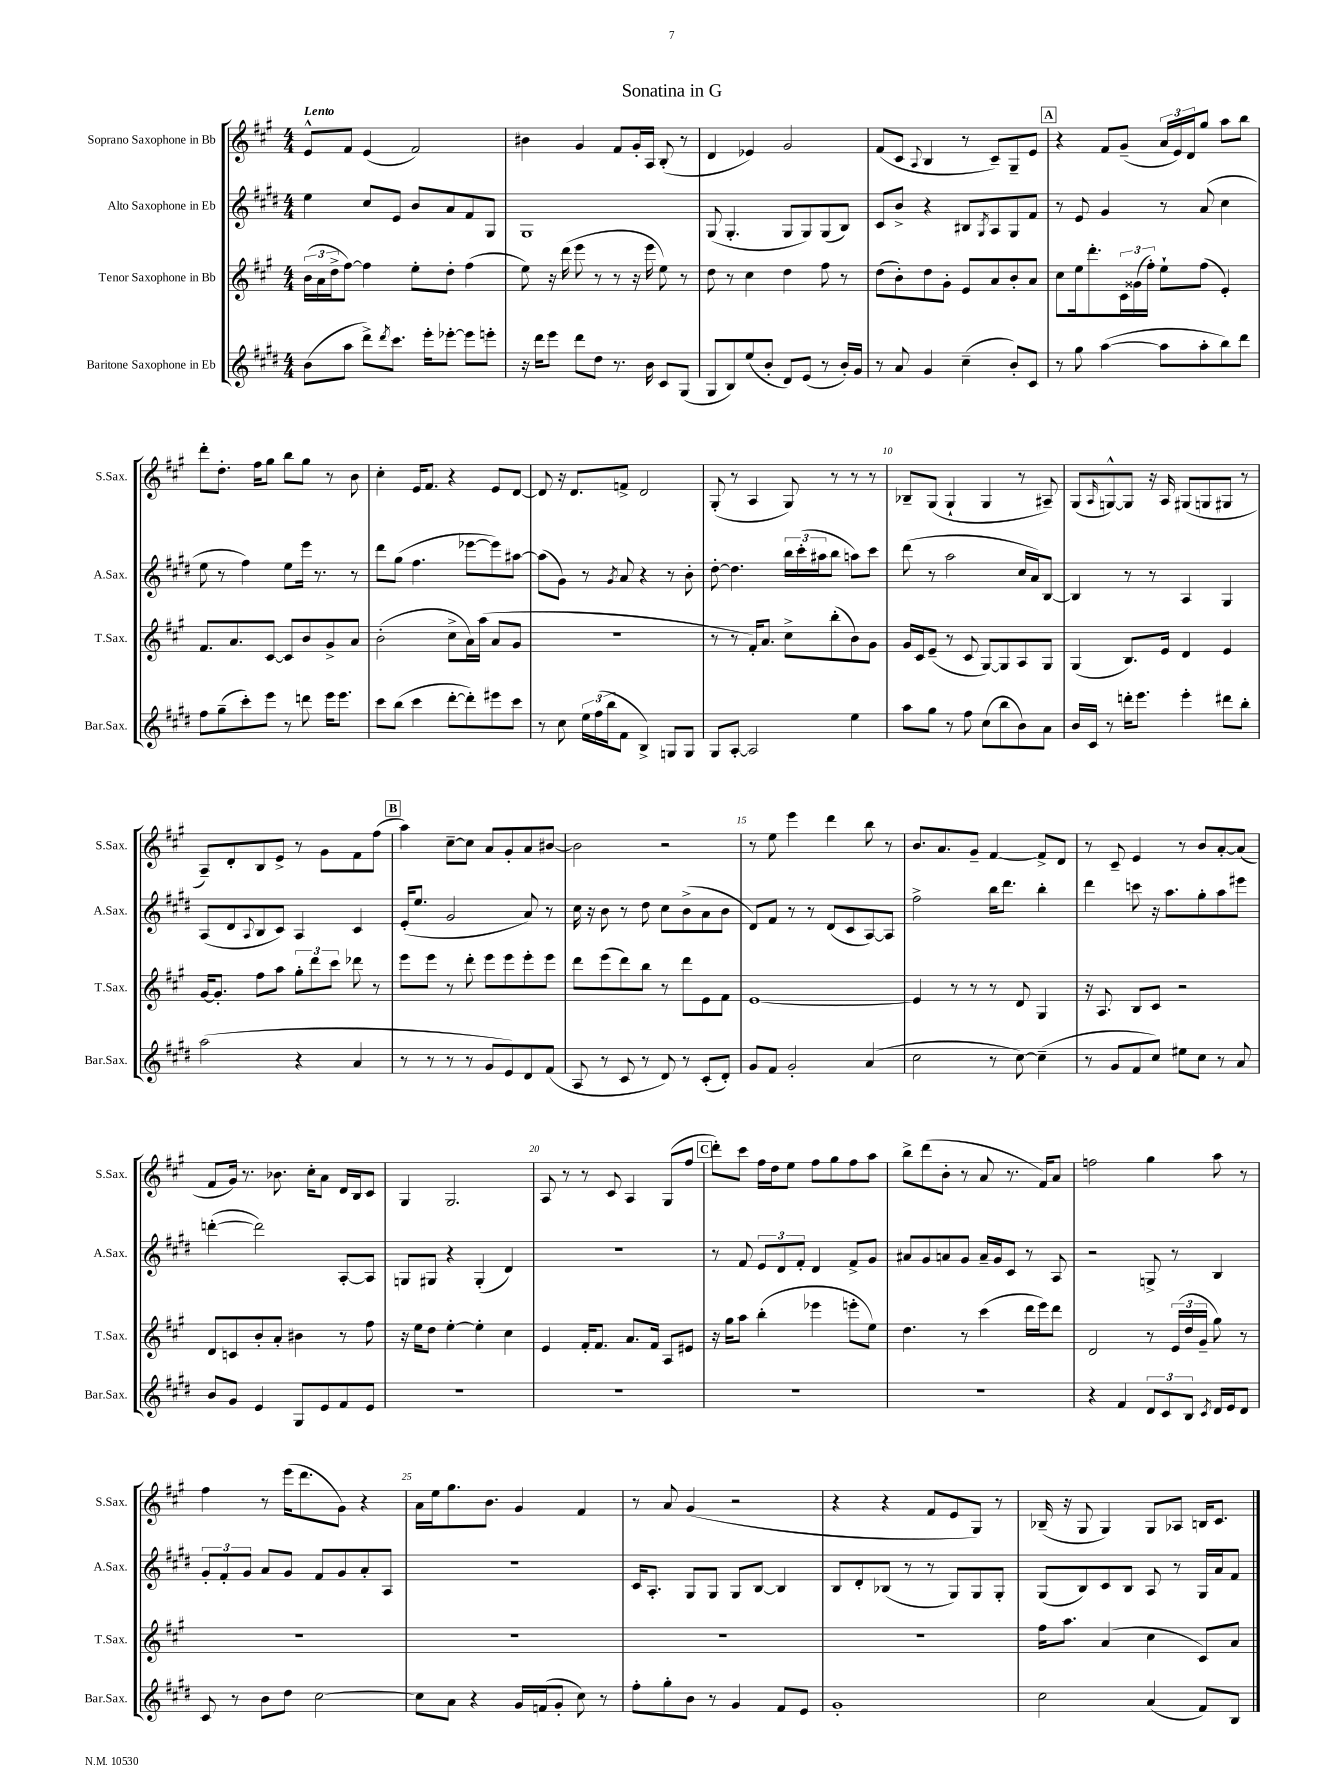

**kern	**kern	**kern	**kern
*staff4	*staff3	*staff2	*staff1
*clefG2	*clefG2	*clefG2	*clefG2
*k[f#c#g#d#]	*k[f#c#g#]	*k[f#c#g#d#]	*k[f#c#g#]
*M4/4	*M4/4	*M4/4	*M4/4
(8b\L	(24b\LL	4ee\	8e^^/L
.	24a\	.	.
.	24dd^\J	.	.
8aa\J	[8ff#\J)	.	8f#/J
8ddd#^\L)	4ff#\]	8cc#/L	(4e/
8qddd#/	.	.	.
8.ccc#\J	.	8e/J	.
.	8ee'\L	8b/L	2f#/)
16eee'\LK	.	.	.
[8eee-'\J	8dd'\J	8a/	.
8eee-\]L	(4ff#\	8f#/	.
8eee'\J	.	8G#/J	.
=	=	=	=
16r	8ee\)	1G#	4b#\
16ddd#\LK	.	.	.
8eee\J	16r	.	.
.	(16ddd\	.	.
8ddd#\L	8eee\	.	4g#/
8dd#\J	8r	.	.
8.r	8r	.	8f#/L
.	16r	.	16g#'/L
16b\	16eee\	.	16A/JJ
8c#/L	8ee\)	.	(8B'/
(8G#/J	8r	.	8r
=	=	=	=
8G#/L	8dd\	(8G#/	4d/
8B/)	8r	4.G#'/	.
(8ee/	4cc#\	.	4e-/)
8b'/J	.	.	.
8d#/L)	4dd\	8G#/L	2g#/
(8e/J	.	8G#/)	.
8r	8ff#\	(8G#/	.
16b'/LL)	8r	8B/J)	.
16g#/JJ	.	.	.
=	=	=	=
8r	(8dd\L	8c#/L	(8f#/L
8a/	8b'\)	8b^/J	8c#/J
.	.	.	8qqA/
4g#/	8dd\	4r	4B/
.	8g#'\J	.	.
(4cc#~\	8e/L	8B#/L	8r
.	.	8qG#/	.
.	8a/	8A/	8c#~/L)
8b'/L)	8b'/	8G#/	8G#~/
8c#/J	8a/J	8f#/J	8e/J
=	=	=	=
8r	8cc#\L	8r	4r
8gg#\	16ee\k	8e/	.
.	8.ddd'\	.	.
([4aa\	.	4g#/	8f#/L
.	24c#\L	.	(8g#~/J
.	(24g##\	.	.
.	24ff#'\JJ)	.	.
8aa\]L	8ee`\L	8r	24a/LL
.	.	.	24e/)
.	.	.	24d/J
8aa'\	(8ff#\J	(8a/	8gg#/J
8bb\)	4e'/)	4cc#\	8aa\L
8ddd#\J	.	.	8bb\J
=	=	=	=
8ff#\L	8.f#/L	8ee\	8ddd'\L
(8gg#~\	.	8r	8.dd'\J
.	8.a/	.	.
8ccc#'\)	.	4ff#\)	.
.	.	.	16ff#\LK
8eee\J	[8c#/J	.	8gg#\J
8r	8c#/]L	8ee\L	8bb\L
8ddd\	8b/	16eee\Jk	8gg#\J
.	.	8.r	.
16eee\LK	8g#^/	.	8r
8.eee\J	.	.	.
.	8a/J	8r	8b\
=	=	=	=
8ccc#\L	(2b'\	8ddd#\L	4cc#'\
(8bb\J	.	(8gg#\J	.
4ccc#\	.	4.ff#\	16e/LK
.	.	.	8.f#/J
[8ddd#'\L	8cc#^\L	.	4r
8ddd#'\])	16a\L)	[8eee-\L	.
.	(16aa\JJ	.	.
8eee#\	8a/L	8eee-\])	8e/L
8ccc#\J	8g#/J	[8aa#\J	[8d/J
=	=	=	=
8r	1r	(8aa#\]L	8d/]
8cc#\	.	8g#\J)	16r
.	.	.	8.d/L
24ee\LL	.	8r	.
(24ff#\	.	.	.
24bb\J	.	.	.
.	.	8qg#/	.
8f#\J	.	8a/	8f^/J
4B^/)	.	4r	2d/
8G/L	.	8r	.
8G/J	.	8b'\	.
=	=	=	=
8G#/L	8r	[8dd#'\	(8G#'/
[8A'/J	8r	4.dd#\]	8r
2A/]	16f#'/LK)	.	4A/
.	8.a/J	.	.
.	8cc#^\L	24bb\LL	8G#/)
.	.	(24ccc#'\	.
.	.	24aa#\J	.
.	(8bb'\	8bb\J	8r
4ee\	8b\)	8aa\L)	8r
.	8g#\J	8ccc#\J	8r
=	=	=	=
8aa\L	16g#/LL	(8ddd#\	8B-~/L
.	16c#/J	.	.
8gg#\J	(8e~/J	8r	(8G#/J
8r	8r	2aa\	4G#`/
8ff#\	8c#/	.	.
(8cc#\L	[8G#/L)	.	4G#/
8bb\	8G#/]	.	.
8b\)	8A/	16cc#/LL	8r
.	.	16a/J)	.
8a\J	8G#/J	[8B/J	8A#~/)
=	=	=	=
16b/LL	(4G#/	4B/]	(8G#/L
16c#/JJ	.	.	.
.	.	.	16qqA/
8r	.	.	[8G^^/)
16ddd'\LK	8.B/L)	8r	8G/]J
8.eee\J	.	.	.
.	.	8r	16r
.	16e/Jk	.	16A/
4eee'\	4d/	4A/	(8G#/L
.	.	.	8G/
8ddd#\L	4e/	4G#/	8G#/J
8bb'\J	.	.	8r
=	=	=	=
(2aa\	[16g#/LK	(8A/L	8A~/L)
.	8.g#'/]J	.	.
.	.	8d#/	8d'/
.	.	8qqA/	.
.	8ff#\L	8B/	8B/
.	8aa\J	8c#/J)	8e^/J
4r	12gg#'\L	4A/	8r
.	12ddd\	.	.
.	.	.	8g#\L
.	12ccc#\J	.	.
4a/	8ddd-\	4c#/	8f#\
.	8r	.	(8ff#\J
=	=	=	=
8r	8eee\L	(16e'/LK	4aa\)
.	.	8.ee/J	.
8r	8eee\J	.	.
8r	8r	2g#/	[8cc#~\L
8r	8ddd'\	.	8cc#\]J
8g#/L	8eee\L	.	8a/L
8e/)	8eee\	.	8g#'/
8d#/	8eee'\	8a/)	8a/
(8f#/J	8eee\J	8r	[8b#/J
=	=	=	=
8A/	8ddd\L	16cc#\	2b#\]
.	.	16r	.
8r	(8eee\	8b\	.
8c#/	8ddd\)	8r	.
8r	8bb\J	8dd#\	.
8d#/)	8r	8cc#\L	2r
8r	8ddd\L	(8b^\	.
(8c#'/L	8e\	8a\	.
8d#'/J)	8f#\J	8b\J	.
=	=	=	=
8g#/L	[1e	8d#/L)	8r
8f#/J	.	8f#/J	8ee\
2g#'/	.	8r	4eee\
.	.	8r	.
.	.	(8d#/L	4ddd\
.	.	8c#/	.
(4a/	.	[8A/)	8bb\
.	.	8A/]J	8r
=	=	=	=
2cc#\	4e/]	2ff#^\	8.b/L
.	.	.	8.a/
.	8r	.	.
.	8r	.	8g#~/J
8r	8r	16bb\LK	[4f#/
.	.	8.ddd#\J	.
[8cc#\)	8d/	.	.
(4cc#~\]	4G#/	4bb'\	8f#^/]L
.	.	.	8d/J
=	=	=	=
8r	16r	4ddd#\	8r
.	8.A/	.	.
8g#/L	.	.	8c#~/
8f#/	8B/L	8ccc\	4e/
8cc#/J)	8c#/J	16r	.
.	.	8.aa\L	.
8ee#\L	2r	.	8r
8cc#\J	.	8gg#'\	8b/L
8r	.	8aa\	[8a'/
8a/	.	8eee#\J	(8a/]J
=	=	=	=
8b/L	8d/L	([4ddd'\	8f#/L
8g#/J	8c/	.	16g#/Jk)
.	.	.	8.r
4e/	8b'/	2ddd\])	.
.	8a'/J	.	8.b-\
8G#/L	4b#\	.	.
.	.	.	16cc#'\LK
8e/	.	.	8a\J
8f#/	8r	[8A'/L	16d/LL
.	.	.	16B/J
8e/J	8ff#\	8A/]J	8c#/J
=	=	=	=
1r	16r	8G/L	4G#/
.	16ee\LK	.	.
.	8dd\J	8G#/J	.
.	[4ee'\	4r	2.G#/
.	4ee'\]	(4G#'/	.
.	4cc#\	4d#/)	.
=	=	=	=
1r	4e/	1r	8A/
.	.	.	8r
.	16f#'/LK	.	8r
.	8.f#/J	.	.
.	.	.	8c#/
.	8.a/L	.	4A/
.	16f#/Jk	.	.
.	8A/L	.	(8G#/L
.	8e#/J	.	8ff#/J
=	=	=	=
1r	16r	8r	8ddd'\L)
.	16gg#\LK	.	.
.	8aa\J	8f#/	8ccc#\J
.	(4bb'\	12e/L	16ff#\LL
.	.	.	16dd\J
.	.	12d#/	.
.	.	.	8ee\J
.	.	12f#'/J	.
.	4eee-\	4d#/	8ff#\L
.	.	.	8gg#\
.	8eee'\L	8f#^/L	8ff#\
.	8ee\J)	8g#/J	8aa\J
=	=	=	=
1r	4.dd\	8a#/L	8bb^\L
.	.	8g#/	(8ddd\
.	.	8a/	8b'\J
.	8r	8g#/J	8r
.	(4ccc#\	16a~/LL	8a/
.	.	16g#/J	.
.	.	8c#/J	8.r
.	16ddd\LL	8r	.
.	16eee\J)	.	16f#/LK)
.	8ddd\J	8A/	8a/J
=	=	=	=
4r	2d/	2r	2ff\
4f#/	.	.	.
12d#/L	8r	8G^/	4gg#\
12c#/	.	.	.
.	(24e/LL	8r	.
12B/J	24dd/	.	.
.	24g#~/JJ	.	.
8qc#/	.	.	.
16d#/LL	8gg#\)	4B/	8aa\
16e/J	.	.	.
8d#/J	8r	.	8r
=	=	=	=
8c#/	1r	12g#'/L	4ff#\
.	.	12f#'/	.
8r	.	.	.
.	.	12g#/J	.
8b\L	.	8a/L	8r
8dd#\J	.	8g#/J	(16eee\LK
.	.	.	8.ddd\
[2cc#\	.	8f#/L	.
.	.	8g#/	8g#\J)
.	.	8a'/	4r
.	.	8A/J	.
=	=	=	=
8cc#\]L	1r	1r	16a\LL
.	.	.	16ee\J
8a\J	.	.	8.gg#\
4r	.	.	.
.	.	.	8.b\J
16g#/LL	.	.	4g#/
(16f/J	.	.	.
8g#'/J	.	.	.
8cc#\)	.	.	4f#/
8r	.	.	.
=	=	=	=
8ff#'\L	1r	16c#/LK	8r
.	.	8.A'/J	.
8gg#'\	.	.	8a/
8b\J	.	8G#/L	(4g#/
8r	.	8G#/J	.
4g#/	.	8G#/L	2r
.	.	[8B/J	.
8f#/L	.	4B/]	.
8e/J	.	.	.
=	=	=	=
1g#'	1r	8B/L	4r
.	.	8d#'/	.
.	.	(8B-/J	4r
.	.	8r	.
.	.	8r	8f#/L
.	.	8G#/L)	8e/
.	.	8G#/	8G#/J)
.	.	8G#'/J	8r
=	=	=	=
2cc#\	16ff#\LK	(8G#/L	(16B-~/
.	8.aa\J	.	16r
.	.	8B/)	8G#/
.	(4a/	8c#/	4G#/)
.	.	8B/J	.
(4a/	4cc#\	8A/	8G#/L
.	.	8r	8A-/J
8f#/L)	8c#/L)	16G#/LL	16B/LK
.	.	16a/J	8.c#/J
8B/J	8a/J	8f#/J	.
==	==	==	==
*-	*-	*-	*-
